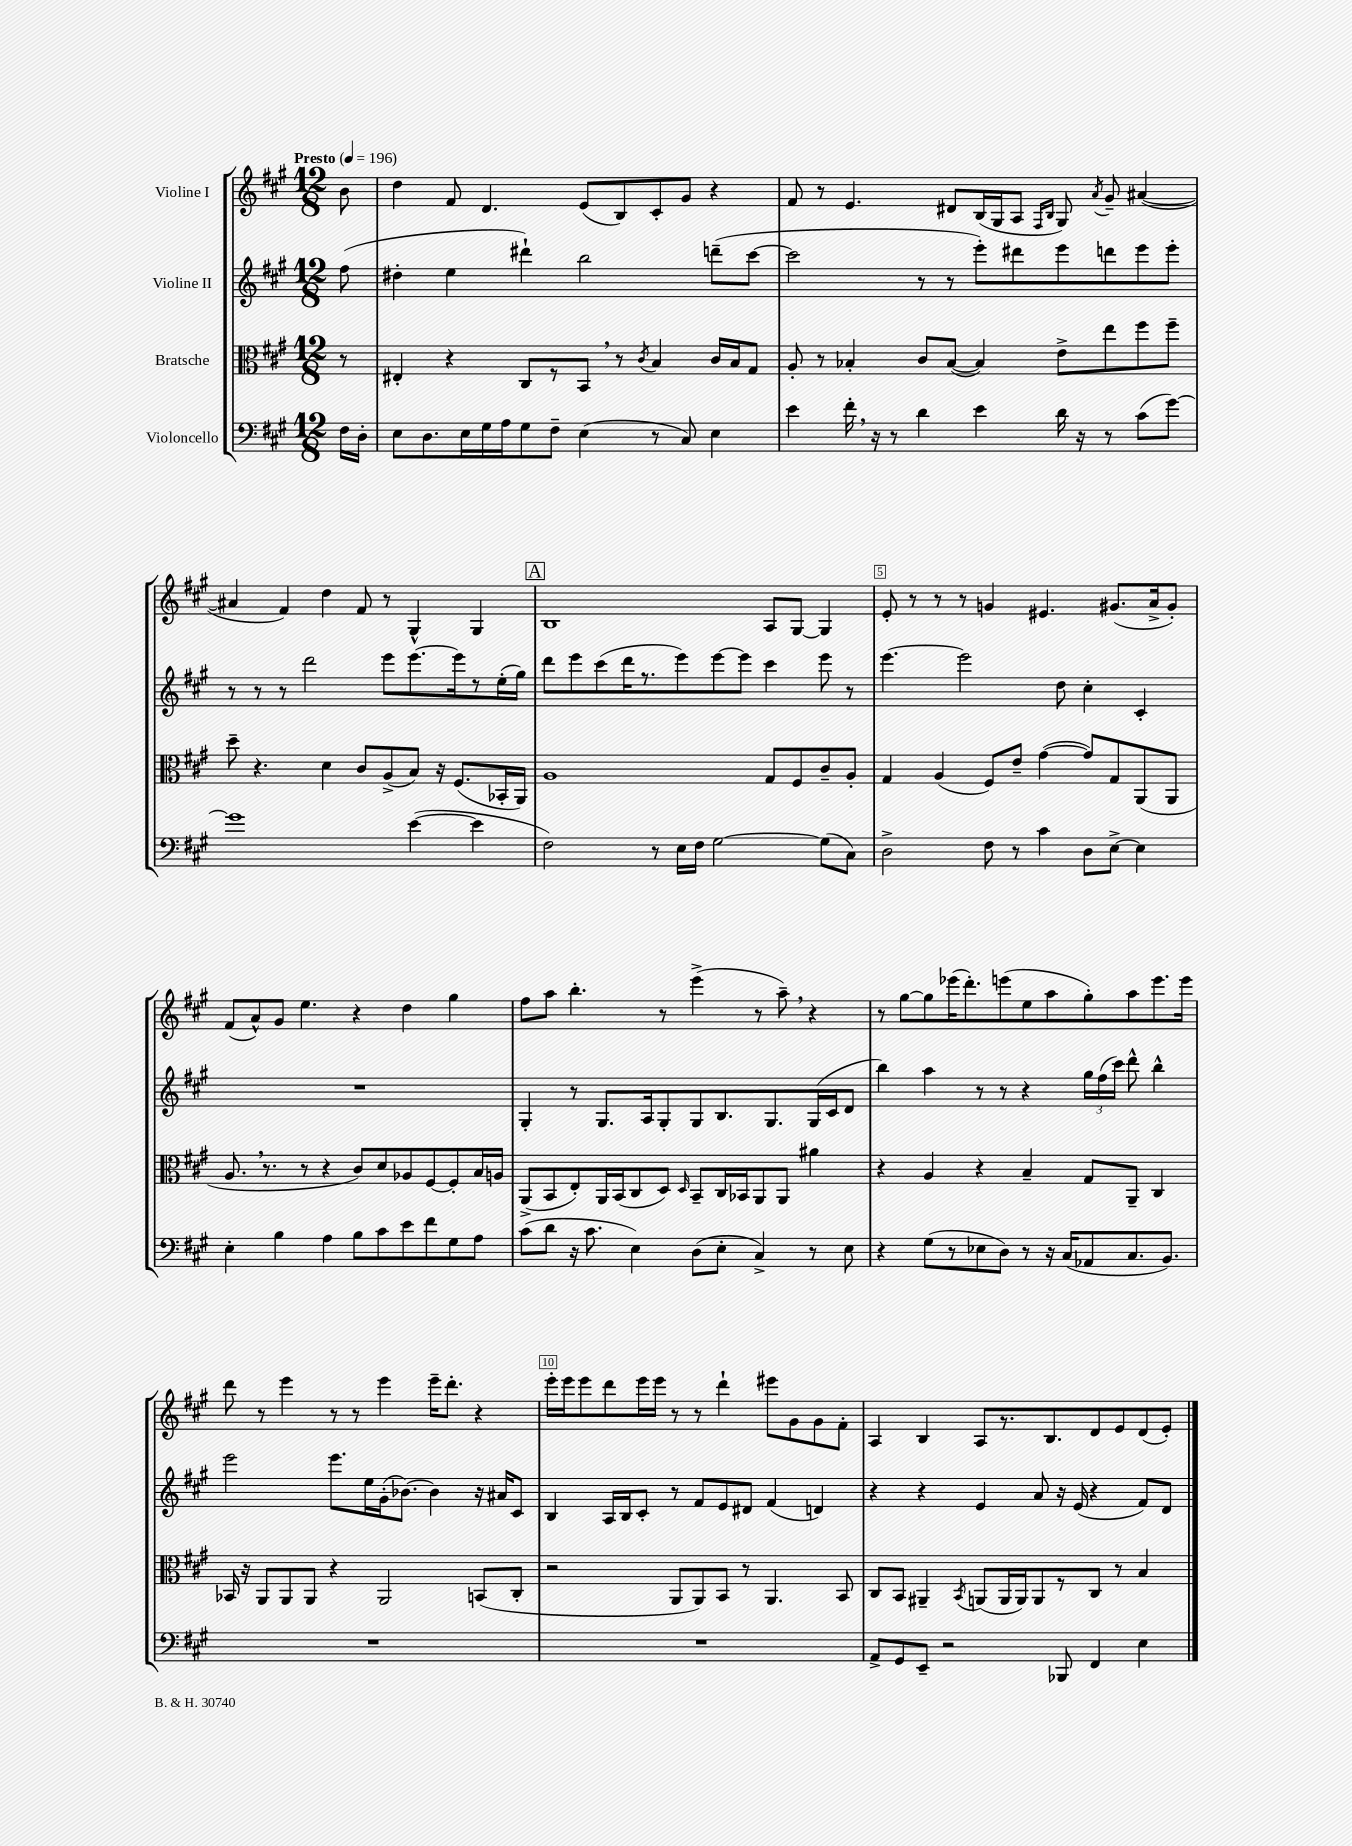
<<
\new StaffGroup <<
\new Staff = "s0" \with { instrumentName = "Violine I" } {
    \clef treble \key a \major \numericTimeSignature \time 12/8 \partial 8 \tempo "Presto" 4 = 196
    \autoBeamOff b'8 |
    d''4 fis'8 d'4. e'8[( b8) cis'8-. gis'8] r4 |
    fis'8 r8 e'4. dis'8[ b16( gis16 a8] \grace { fis16[ b16] } gis8) \acciaccatura { a'8 } gis'8-- ais'4~( |
    ais'4 fis'4) d''4 fis'8 r8 gis4-^ gis4 |
    \mark \markup { \box "A" } b1 a8[ gis8]~ gis4 |
    e'8-. r8 r8 r8 g'4 eis'4. gis'8.[( a'16-> gis'8]-.) |
    fis'8[( a'8-^) gis'8] e''4. r4 d''4 gis''4 |
    fis''8[ a''8] b''4.-. r8 e'''4->( r8 a''8--) \breathe r4 |
    r8 gis''8[~ gis''8 ees'''16( d'''8.-.) e'''8( e''8 a''8 gis''8-.) a''8 e'''8. e'''16] |
    d'''8 r8 e'''4 r8 r8 e'''4 e'''16[-- d'''8.]-. r4 |
    e'''16[-. e'''16 e'''8 d'''8 e'''16 e'''16] r8 r8 d'''4-! eis'''8[ gis'8 gis'8 fis'8]-. |
    a4 b4 a8[ r8. b8. d'8 e'8 d'8( e'8]-.) \bar "|." |
}
\new Staff = "s1" \with { instrumentName = "Violine II" } {
    \clef treble \key a \major \numericTimeSignature \time 12/8 \partial 8
    \autoBeamOff fis''8( |
    dis''4-. e''4 dis'''4-!) b''2 d'''8[--( cis'''8]~ |
    cis'''2 r8 r8 e'''8[-.) dis'''8 e'''8 d'''8 e'''8 e'''8]-. |
    r8 r8 r8 d'''2 e'''8[ e'''8.~ e'''16 r8 e''16-.( gis''16]) |
    \mark \markup { \box "A" } d'''8[ e'''8 cis'''8( d'''16 r8. e'''8) e'''8~ e'''8] cis'''4 e'''8 r8 |
    e'''4.~ e'''2 d''8 cis''4-. cis'4-. |
    R1. |
    gis4-. r8 gis8.[ a16 gis8-. gis8 b8. gis8. gis16( cis'16 d'8] |
    b''4) a''4 r8 r8 r4 \tuplet 3/2 { gis''16[ fis''16( cis'''16]) } d'''8-^ b''4-^ |
    e'''2 e'''8.[ e''16 gis'16-.( bes'8.]~) bes'4 r16 ais'16[ cis'8] |
    b4 a16[ b16 cis'8]-. r8 fis'8[ e'8 dis'8] fis'4( d'4) |
    r4 r4 e'4 a'8 r16 e'16( r4 fis'8[) d'8] \bar "|." |
}
\new Staff = "s2" \with { instrumentName = "Bratsche" } {
    \clef alto \key a \major \numericTimeSignature \time 12/8 \partial 8
    \autoBeamOff r8 |
    eis4-. r4 cis8[ r8 b,8] \breathe r8 \acciaccatura { cis'8 } b4 cis'16[ b16 gis8] |
    a8-. r8 bes4-. cis'8[ bes8]~( bes4) e'8[-> e''8 fis''8 fis''8]-- |
    d''8-- r4. d'4 cis'8[ a8->( b8]) r16 fis8.[( bes,16-. a,16]) |
    \mark \markup { \box "A" } a1 gis8[ fis8 cis'8-- a8]-. |
    gis4 a4( fis8[) e'8]-- gis'4~( gis'8[) gis8 a,8( a,8] |
    a8. \breathe r8. r8 r4 cis'8[) d'8 aes8 fis8~ fis8-. b16 a16] |
    a,8[->( b,8 e8-.) a,16 b,16( cis8 d8]) \grace { d16 } b,8[-- cis16 bes,16 a,8 a,8] ais'4 |
    r4 a4 r4 b4-- gis8[ a,8]-- cis4 |
    bes,16 r16 a,8[ a,8 a,8] r4 a,2 b,8[( cis8]-. |
    r2 a,8[ a,8) b,8] r8 a,4. b,8 |
    cis8[ b,8] ais,4-- \acciaccatura { b,8 } a,8[( a,16 a,16) a,8 r8 cis8] r8 b4 \bar "|." |
}
\new Staff = "s3" \with { instrumentName = "Violoncello" } {
    \clef bass \key a \major \numericTimeSignature \time 12/8 \partial 8
    \autoBeamOff fis16[ d16]-. |
    e8[ d8. e16 gis16 a16 gis8 fis8]-- e4( r8 cis8) e4 |
    e'4 fis'16-. \breathe r16 r8 d'4 e'4 d'16 r16 r8 cis'8[( gis'8]~) |
    gis'1 e'4~( e'4 |
    \mark \markup { \box "A" } fis2) r8 e16[ fis16] gis2~ gis8[( cis8]) |
    d2-> fis8 r8 cis'4 d8[ e8]~-> e4 |
    e4-. b4 a4 b8[ cis'8 e'8 fis'8 gis8 a8] |
    cis'8[( d'8] r16 cis'8. e4) d8[( e8]-. cis4->) r8 e8 |
    r4 gis8[( r8 ees8 d8]) r8 r16 cis16[( aes,8 cis8. b,8.]) |
    R1. |
    R1. |
    a,8[-> gis,8 e,8]-- r2 bes,,8 fis,4 e4 \bar "|." |
}
>>
>>
\layout { \context { \Score \override BarNumber.break-visibility = ##(#f #t #t) barNumberVisibility = #(every-nth-bar-number-visible 5) \override BarNumber.stencil = #(make-stencil-boxer 0.1 0.3 ly:text-interface::print) } }
